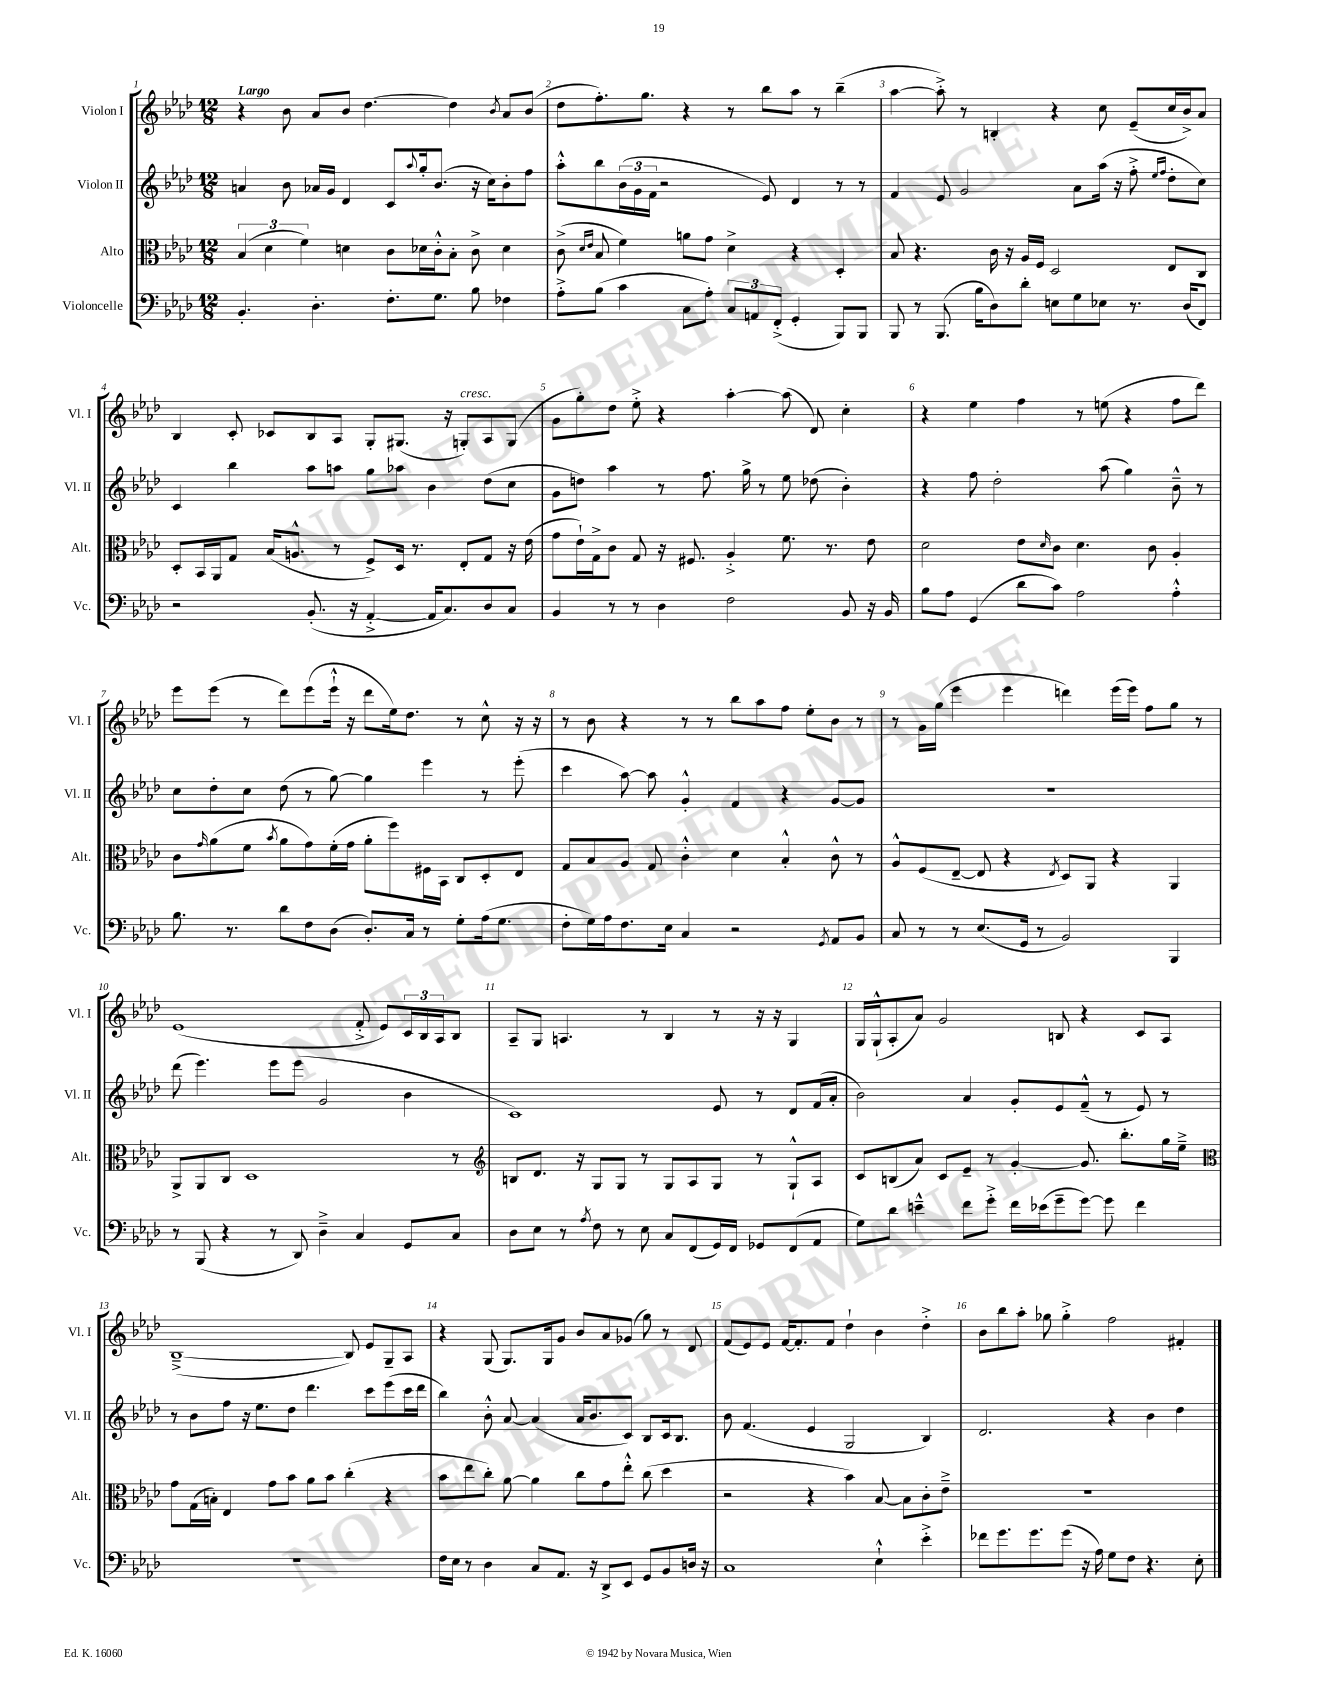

**kern	**kern	**kern	**kern
*part4	*part3	*part2	*part1
*staff4	*staff3	*staff2	*staff1
*I"Violoncelle	*I"Alto	*I"Violon II	*I"Violon I
*I'Vc.	*I'Alt.	*I'Vl. II	*I'Vl. I
*clefF4	*clefC3	*clefG2	*clefG2
*k[b-e-a-d-]	*k[b-e-a-d-]	*k[b-e-a-d-]	*k[b-e-a-d-]
*M12/8	*M12/8	*M12/8	*M12/8
=1	=1	=1	=1
!	!	!	!LO:TX:a:B:t=Largo
4.BB-'/	(6B-/	4an/	4r
.	6d-\	.	.
.	.	8b-\	8b-\
.	6f\)	.	.
4.D-'\	.	16a-X/LL	8a-/L
.	.	16g/JJ	.
.	4dn\	4d-/	8b-/J
.	.	.	[4.dd-\
8.F'\L	8c\L	8c/L	.
.	.	8qqaa-/	.
.	16d-X\L	16gg'/k	.
8.G\J	16c'^^\J	(8.b-/J	.
.	8B-'\J	.	4dd-\]
8B-\	8c^\	16r	.
.	.	16cc\KL)	.
.	.	.	8qb-/
4F-X\	4d-\	8b-'\	8a-/L
.	.	8ff\J	(8b-/J
=2	=2	=2	=2
8A-'^\L	(8c^\	8aa-'^^\L	8dd-\L
.	16qqd-/LL	.	.
.	16qqe-/JJ	.	.
(8B-\J	8B-/	8bb-\	8.ff'\)
4c\	4f\)	(24b-\L	.
.	.	24g\	.
.	.	.	8.gg\J
.	.	24f\JJ	.
.	.	2r	.
8C\L	8an\L	.	4r
8A-'\J)	8g\J	.	.
12C/L	4d-^\	.	8r
12AAn/	.	.	.
.	.	8e-/)	8bb-\L
(12FF'^/J	.	.	.
4GG'/	4r	4d-/	8aa-\J
.	.	.	8r
8BBB-/L)	4D-'/	8r	(4bb-~\
8BBB-/J	.	8r	.
=3	=3	=3	=3
8BBB-/	8B-/	4f/	[4aa-\
8r	4.r	.	.
(8.BBB-/	.	8e-/	8aa-'^\])
.	.	2g/	8r
16B-\KL	.	.	.
8D-\)	16c\	.	4Bn'/
.	16r	.	.
8d-'\J	16A-/LL	.	.
.	16F/JJ	.	.
8En\L	2D-/	.	4r
8G\	.	8a-\L	.
8E-X\J	.	(16aa-\Jk	8cc\
.	.	16r	.
8.r	.	8ff'^\	(8e-~/L
.	.	16qqee-/LL	.
.	.	16qqff/JJ	.
.	8E-/L	8dd-'\L	16cc/L
(16D-/KL	.	.	16b-^/J)
8FF/J)	8C/J	8cc\J)	8a-/J
!!LO:LB:g=z
=4	=4	=4	=4
2r	8D-'/L	4c/	4B-/
.	16BB-/L	.	.
.	16AA-/J	.	.
.	8G/J	4bb-\	8c'/
.	(16B-/KL	.	8c-X/L
.	8.An^^/J	.	.
(8.BB-'/	.	8aa-\L	8B-/
.	8r	8aan\J	8A-/J
16r	.	.	.
[4AA-'^/	8F^/L)	8gg\L	8G'/L
.	16D-/Jk	8aa-X\J	(8.G#X/J
.	8.r	.	.
16AA-/KL]	.	4b-\	.
8.C/)	.	.	16r
!	!	!	!LO:TX:a:i:t=cresc.
.	8E-'/L	.	8Gn'/L)
8D-/	8G/J	(8dd-\L	8A-/
8C/J	16r	8cc\J	(8G/J
.	(16e-\	.	.
=5	=5	=5	=5
4BB-/	8g\L	8g\L	8g\L
.	16e-`\L)	8ddn\J)	8gg'\)
.	16G^\J	.	.
8r	8c\J	4aa-\	8dd-\J
8r	8G/	.	8ee-'^\
4D-\	16r	8r	4r
.	8.F#X/	.	.
.	.	8.ff\	.
2F\	4A-'^/	.	[4aa-'\
.	.	16gg^\	.
.	.	8r	.
.	8.f\	8ee-\	(8aa-\]
.	.	(8dd-X\	8d-/)
.	8.r	.	.
8BB-/	.	4b-'\)	4cc'\
16r	8e-\	.	.
16BB-/	.	.	.
=6	=6	=6	=6
8B-\L	2d-\	4r	4r
8A-\J	.	.	.
(4GG/	.	8ff\	4ee-\
.	.	2dd-'\	.
8d-\L	8e-\L	.	4ff\
.	16qqd-/	.	.
8c\J)	8c\J	.	.
2A-\	4.d-\	.	8r
.	.	(8aa-\	(8een\
.	.	4gg\)	4r
.	8c\	.	.
4A-'^^\	4A-'/	8b-~^^\	8ff\L
.	.	8r	8ddd-\J)
!!LO:LB:g=z
=7	=7	=7	=7
8.B-\	8c\L	8cc\L	8eee-\L
.	16qqg/	.	.
.	(8a-\	8dd-'\	(8eee-\J
8.r	.	.	.
.	8f\J	8cc\J	8r
.	8qb-/	.	.
8d-\L	8a-\L	(8dd-\	8ddd-\L)
8F\	8g\)	8r	(8eee-\
(8D-\J	(16f'\L	[8gg\)	16eee-`^^\Jk
.	16g\JJ	.	16r
8.D-'/L)	8a-'\L	4gg\]	8ddd-\L
.	8ff\)	.	16ee-\k)
16C/Jk	.	.	8.dd-\J
8r	16F#X\L	4eee-\	.
.	16BB-\JJ	.	.
8G'\L	8C/L	.	8r
(16A-\k	8D-'/	8r	8cc^^\
8.G\J	.	.	.
.	8E-/J	(8eee-'\	16r
.	.	.	16r
=8	=8	=8	=8
8F'\L	8G/L	4ccc\	8r
16G\L)	8B-/	.	8b-\
16A-\J	.	.	.
8.F\	8A-/J	[8aa-\)	4r
.	8G/	8aa-\]	.
16E-\Jk	.	.	.
4C/	4c'^^\	4g'^^/	8r
.	.	.	8r
2r	4d-\	4f/	8bb-\L
.	.	.	8aa-\
.	4B-'^^/	4r	8ff\J
.	.	.	8ee-'\L
8qGG/	.	.	.
8AA-/L	8c^^\	[8g/L	8b-\J
8BB-/J	8r	8g/J]	8r
=9	=9	=9	=9
8C/	8A-^^/L	1.r	8r
8r	(8F/	.	16g\LL
.	.	.	(16gg\JJ
8r	[8E-~/J	.	4eee-\
(8.E-/L	8E-/]	.	.
.	4r	.	4eee-\
16GG/Jk	.	.	.
8r	.	.	.
.	8qE-/	.	.
2BB-/)	8D-/L)	.	4dddn\)
.	8AA-/J	.	.
.	4r	.	(16eee-\LL
.	.	.	16eee-\JJ)
.	.	.	8ff\L
4BBB-/	4AA-/	.	8gg\J
.	.	.	8r
!!LO:LB:g=z
=10	=10	=10	=10
8r	8AA-^/L	(8ddd-\	(1e-
(8BBB-/	8AA-/	4.eee-\)	.
4r	8C/J	.	.
.	1D-	.	.
8r	.	8eee-\L	.
8DD-/)	.	(8eee-\J	.
4D-~^\	.	2g/	.
4C/	.	.	8f'^/
.	.	.	8e-/L)
8GG/L	.	4b-\	24c/L
.	.	.	24B-/
.	.	.	24A-/J
8C/J	8r	.	8B-/J
=11	=11	=11	=11
*	*clefG2	*	*
8D-\L	8Bn/L	1c)	8A-~/L
8E-\J	8.d-/J	.	8G/J
8r	.	.	4.An/
.	16r	.	.
8qA-/	.	.	.
8F\	8G/L	.	.
8r	8G/J	.	.
8E-\	8r	.	8r
8C/L	8G/L	.	4B-/
(8FF/	8A-/	.	.
16GG/L)	8G/J	8e-/	8r
16FF/JJ	.	.	.
8GG-X/L	8r	8r	16r
.	.	.	16r
(8FF/	8G`^^/L	8d-/L	4G/
8AA-/J	8A-/J	(16f/L	.
.	.	16a-'/JJ	.
=12	=12	=12	=12
8G\L)	8c/L	2b-\)	16G/LL
.	.	.	(16G`^^/J
8d-\J	(8Bn/	.	8A-'/
4en~^^\	8a-/J)	.	8a-/J)
.	8c/L	.	2g/
8f\L	8e-~/J	4a-/	.
8g'^\J	8r	.	.
16f\LL	[4g'/	8g'/L	.
(16e-X\J	.	.	.
8g~\	.	8e-/	8Bn/
[8g\J)	8.g/]	(8f~^^/J	4r
8g\]	.	8r	.
.	8.bb-'\L	.	.
4f\	.	8e-/)	8c/L
.	16gg\L	8r	8A-/J
.	16ee-~^\JJ	.	.
!!LO:LB:g=z
=13	=13	=13	=13
*	*clefC3	*	*
1.r	8g\L	8r	([1B-~^
.	(16G\L	8b-\L	.
.	16Bn'\JJ)	.	.
.	4E-/	8ff\J	.
.	.	16r	.
.	.	8.ee-\L	.
.	8g\L	.	.
.	8b-\J	8dd-\J	.
.	8a-\L	4.ddd-\	.
.	8b-\J	.	.
.	(4cc'\	.	8B-/])
.	.	8ccc\L	8e-/L
.	4r	(8eee-\	8G~/
.	.	16ccc\L	8A-/J
.	.	16ddd-\JJ	.
=14	=14	=14	=14
16F\LL	8b-\L	4bb-\)	4r
16E-\JJ	.	.	.
8r	8ee-\	.	.
4D-\	8cc'\J)	8b-'^^\	(8G/
.	[8a-\	[8a-/	8.G/L)
8C/L	4a-\]	(4a-/]	.
.	.	.	16G/k
8.AA-/J	.	.	8g/J
.	8cc\L	16a-/KL	8b-/L
16r	.	8.b-/	.
8DD-^/L	8g\	.	8a-/
8EE-/J	8ee-'^^\J	8c/J)	(8g-X/J
8GG/L	(8cc\	8B-/L	8gg\)
8BB-/	4dd-\	16c/k	8r
.	.	8.B-/J	.
16Dn/Jk	.	.	8d-/
16r	.	.	.
=15	=15	=15	=15
1C	2r	8b-\	(8f/L
.	.	(4.f/	8e-/)
.	.	.	8e-/J
.	.	.	[16f/KL
.	.	.	8.f'/]
.	4r	4e-/	.
.	.	.	8f/J
.	4b-\)	2G/	4dd-`\
4E-`^^\	[8B-/	.	4b-\
.	8B-\L]	.	.
4e-'^\	8c'\	4B-/)	4dd-'^\
.	8e-~^\J	.	.
=16	=16	=16	=16
8f-X\L	1.r	2.d-/	8b-\L
8.g\	.	.	8bb-\
.	.	.	8aa-'\J
8.g\	.	.	.
.	.	.	8gg-X\
(8g\J	.	.	4gg-'^\
16r	.	.	.
16A-\)	.	.	.
8G\L	.	4r	2ff\
8F\J	.	.	.
4.r	.	4b-\	.
.	.	4dd-\	4f#X'/
8E-'\	.	.	.
==	==	==	==
*-	*-	*-	*-
